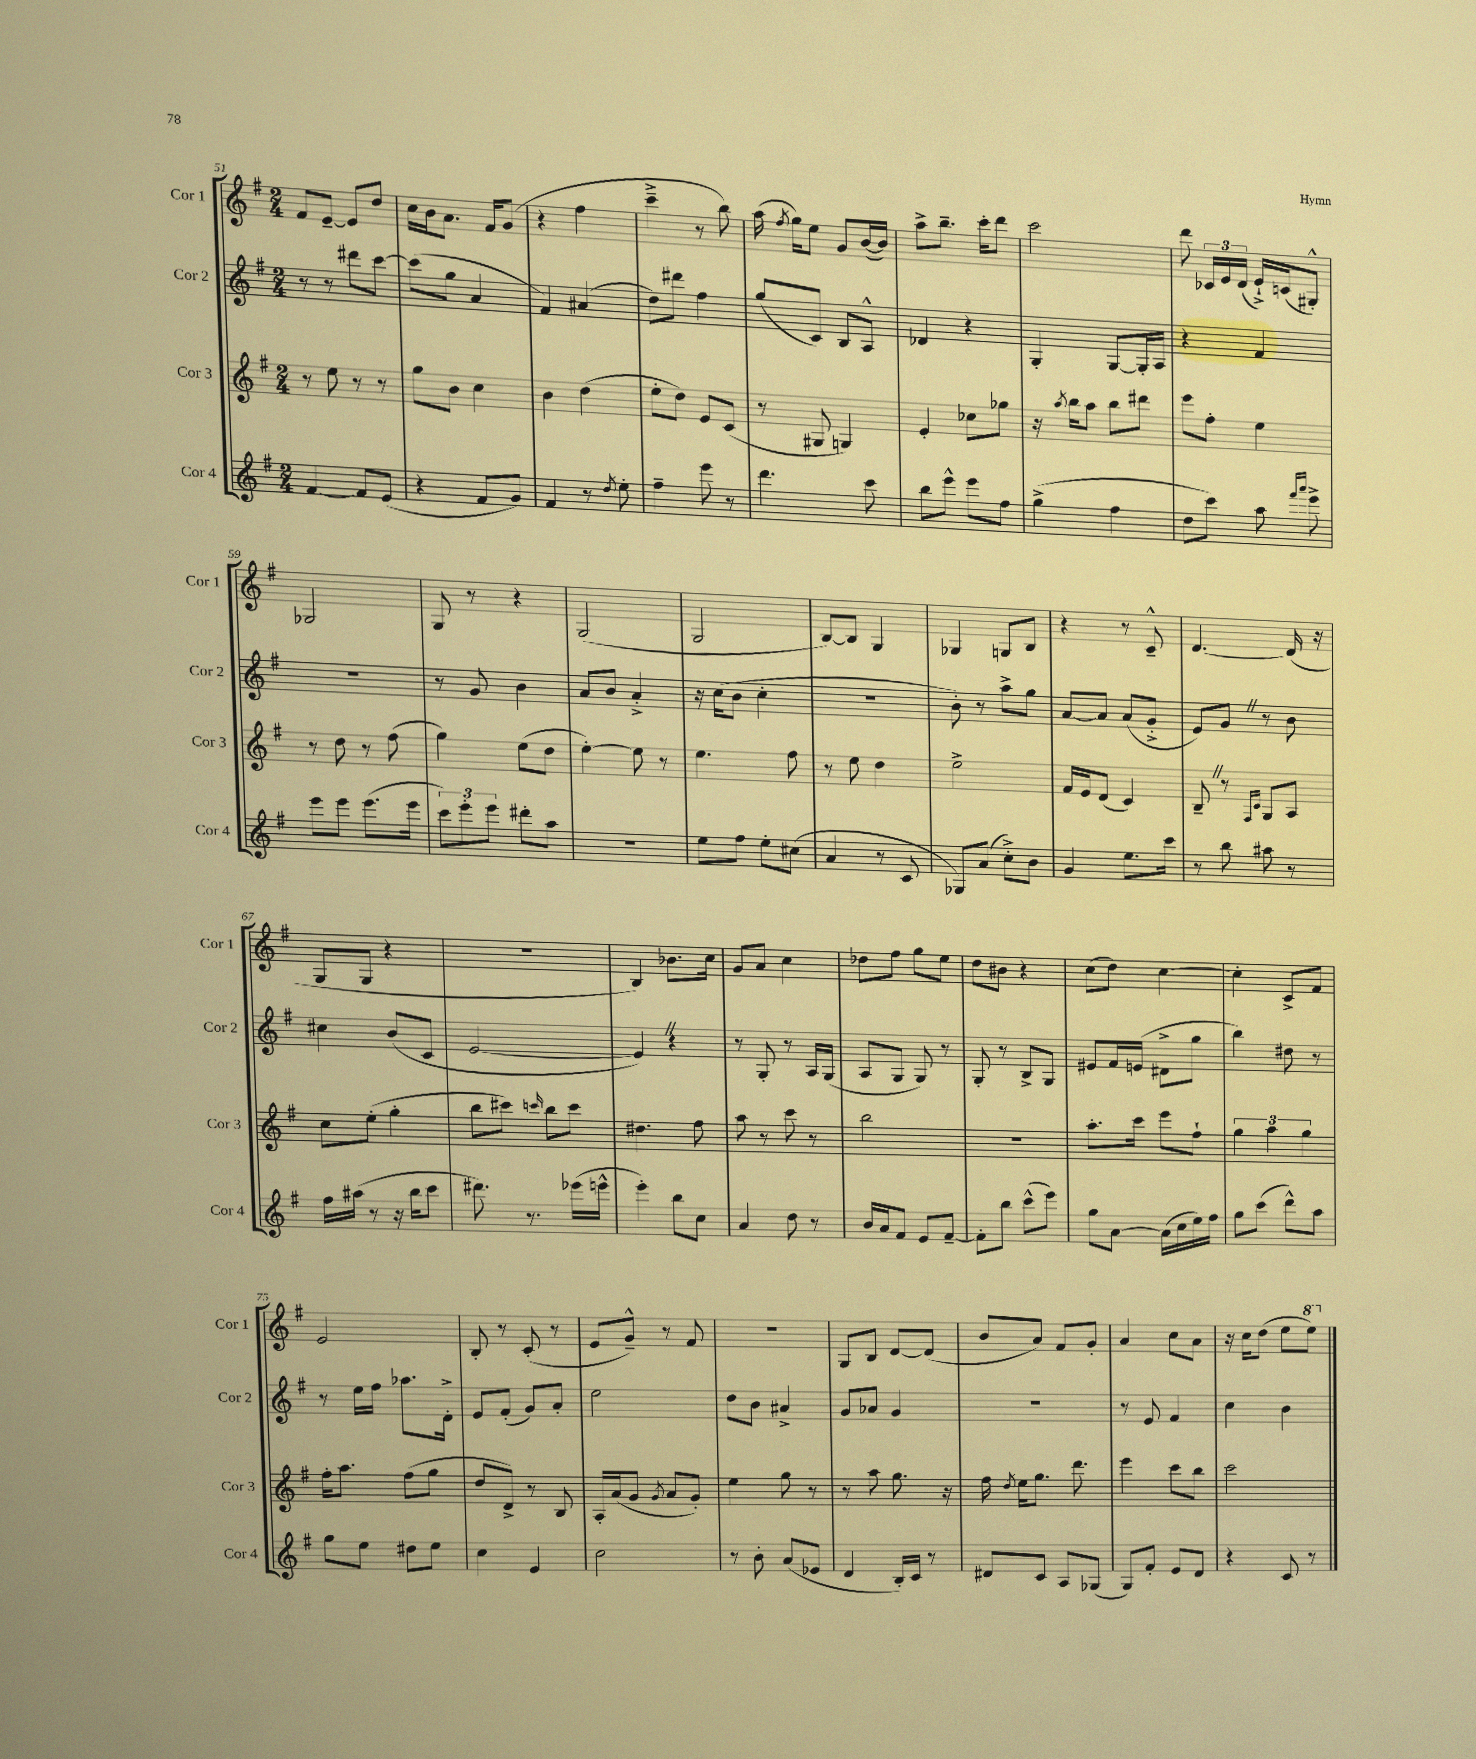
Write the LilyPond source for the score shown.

<<
\new StaffGroup <<
\new Staff = "s0" \with { instrumentName = "Cor 1" shortInstrumentName = "Cor 1" } {
    \clef treble \key g \major \numericTimeSignature \time 2/4
    \autoBeamOff fis'8[ e'8]~-- e'8[ d''8] |
    c''16[ b'16 a'8.] fis'16[ g'8]( |
    r4 fis''4 |
    c'''4---> r8 b''8) |
    a''16( \acciaccatura { fis''8 } g''16[) e''8] g'8[ b'16~( b'16]) |
    a''8[-> b''8.]-- c'''16[-. d'''8] |
    c'''2 |
    d'''8 \tuplet 3/2 { ces'16[ e'16 d'16]( } e'16[-!->) c'16( gis8]-.-^) |
    ges2 |
    g8 r8 r4 |
    g2( |
    g2 |
    b8[~) b8] g4 |
    ges4 g8[ b8] |
    r4 r8 c'8---^ |
    d'4.~ d'16( r16 |
    g8[ g8] r4 |
    r2 |
    b4) bes'8.[ c''16] |
    g'8[ a'8] c''4 |
    des''8[ fis''8] g''8[ e''8] |
    d''8[ bis'8] r4 |
    c''8[( d''8]) c''4~ |
    c''4-. c'8[-> fis'8] |
    e'2 |
    b8-. r8 c'8-.( r8 |
    e'8[ g'8]---^) r8 fis'8 |
    R2 |
    g8[ b8] d'8[~ d'8]( |
    b'8[ a'8]) fis'8[ g'8]-. |
    a'4 c''8[ a'8] |
    r16 c''16[ d''8]( e''8[ \ottava #1 e'''8]) \ottava #0 \bar "|." |
}
\new Staff = "s1" \with { instrumentName = "Cor 2" shortInstrumentName = "Cor 2" } {
    \clef treble \key g \major \numericTimeSignature \time 2/4
    \autoBeamOff r8 r8 dis'''8[ c'''8]~ |
    c'''8[( g''8] a'4 |
    fis'4) ais'4( |
    d''8[) dis'''8] fis''4 |
    g''8[( c'8]) b8[ a8]-^ |
    des'4 r4 |
    g4-. g8[~ g16-. a16] |
    r4 fis'4 |
    R2 |
    r8 g'8 b'4 |
    a'8[ b'8] a'4-.-> |
    r16 c''16[( b'8] c''4-. |
    r2 |
    b'8-.) r8 a''8[-> g''8] |
    a'8[~ a'8] a'8[( g'8]-.-> |
    e'8[) g'8] \once \override BreathingSign.text = \markup { \musicglyph "scripts.caesura.straight" } \breathe r8 b'8 |
    cis''4 b'8[( c'8] |
    e'2~ |
    e'4) \once \override BreathingSign.text = \markup { \musicglyph "scripts.caesura.straight" } \breathe r4 |
    r8 g8-. r8 a16[ g16]( |
    a8[ g8] g8) r8 |
    g8-. r8 b8[-> g8] |
    eis'8[ fis'16 e'16]( dis'8[-> g''8] |
    b''4) dis''8 r8 |
    r8 e''16[ fis''16] aes''8.[ d'16]-.-> |
    e'8[ fis'8]-.( g'8[) a'8]-. |
    e''2 |
    d''8[ b'8] ais'4-> |
    g'8[ aes'8] g'4 |
    r2 |
    r8 e'8 fis'4 |
    c''4 b'4 \bar "|." |
}
\new Staff = "s2" \with { instrumentName = "Cor 3" shortInstrumentName = "Cor 3" } {
    \clef treble \key g \major \numericTimeSignature \time 2/4
    \autoBeamOff r8 e''8 r8 r8 |
    g''8[ b'8] c''4 |
    b'4 d''4( |
    e''8[-. d''8]) e'8[ c'8]( |
    r8 gis8 g4) |
    e'4-. ces''8[ ges''8] |
    r16 \acciaccatura { a''8 } b''16[ a''8] b''8[ dis'''8] |
    e'''8[ fis''8]-. e''4 |
    r8 d''8 r8 fis''8( |
    g''4) e''8[( d''8] |
    e''4~-.) e''8 r8 |
    e''4. fis''8 |
    r8 e''8 d''4 |
    e''2-> |
    fis'16[ e'16 d'8]( c'4) |
    b8-- \once \override BreathingSign.text = \markup { \musicglyph "scripts.caesura.straight" } \breathe r8 \grace { fis16[ c'16] } g8[ a8] |
    c''8[ e''8]-.( g''4-. |
    b''8[ cis'''8]) \grace { c'''16 } b''8[ c'''8] |
    dis''4. fis''8 |
    a''8 r8 c'''8 r8 |
    b''2 |
    r2 |
    a''8.[-. c'''16] e'''8[ fis''8]-! |
    \tuplet 3/2 { g''4 a''4 g''4 } |
    fis''16[-. a''8.] fis''8[( g''8] |
    d''8[ d'8]->) r8 b8 |
    a16[-. a'16( g'8] \acciaccatura { g'8 } a'8[ g'8]-.) |
    e''4 g''8 r8 |
    r8 a''8 g''8. r16 |
    fis''16 \acciaccatura { d''8 } e''16[ g''8.] d'''8. |
    e'''4 c'''8[ b''8] |
    c'''2 \bar "|." |
}
\new Staff = "s3" \with { instrumentName = "Cor 4" shortInstrumentName = "Cor 4" } {
    \clef treble \key g \major \numericTimeSignature \time 2/4
    \autoBeamOff fis'4~ fis'8[ e'8]( |
    r4 fis'8[ g'8]) |
    fis'4 r8 \acciaccatura { d''8 } e''8-. |
    fis''4-- e'''8 r8 |
    d'''4. c'''8 |
    b''8[ e'''8]-^ e'''8[ fis''8] |
    g''4->( fis''4 |
    d''8[ c'''8]) a''8 \grace { fis'''16[ a'''16] } e'''8-> |
    e'''8[ e'''8] e'''8.[( e'''16] |
    \tuplet 3/2 { c'''8[) e'''8-. e'''8] } dis'''8[-. a''8] |
    R2 |
    e''8[ fis''8] e''8[-. cis''8]( |
    a'4 r8 c'8 |
    ges8[) a'8]( c''8[-.->) b'8] |
    g'4 e''8.[ c'''16] |
    r8 b''8 ais''8 r8 |
    fis''16[ ais''16]( r8 r16 b''16[ c'''8] |
    dis'''8.) r8. ees'''16[( e'''16]-^ |
    e'''4-.) b''8[ c''8] |
    a'4 d''8 r8 |
    b'16[ a'16 fis'8] e'8[ fis'8]~-- |
    fis'8[-. b''8] c'''8[-^( e'''8]) |
    g''8[ a'8]~ a'16[( c''16 e''16) fis''16] |
    g''8[ c'''8]( d'''8[-^) a''8] |
    g''8[ e''8] dis''8[ e''8] |
    c''4 e'4 |
    c''2 |
    r8 b'8-. a'8[( ees'8] |
    d'4 b16[-.) c'16] r8 |
    dis'8[ c'8] a8[ ges8]( |
    g8[) fis'8]-. e'8[ d'8] |
    r4 c'8 r8 \bar "|." |
}
>>
>>
\layout { \context { \Score currentBarNumber = #51 } }
